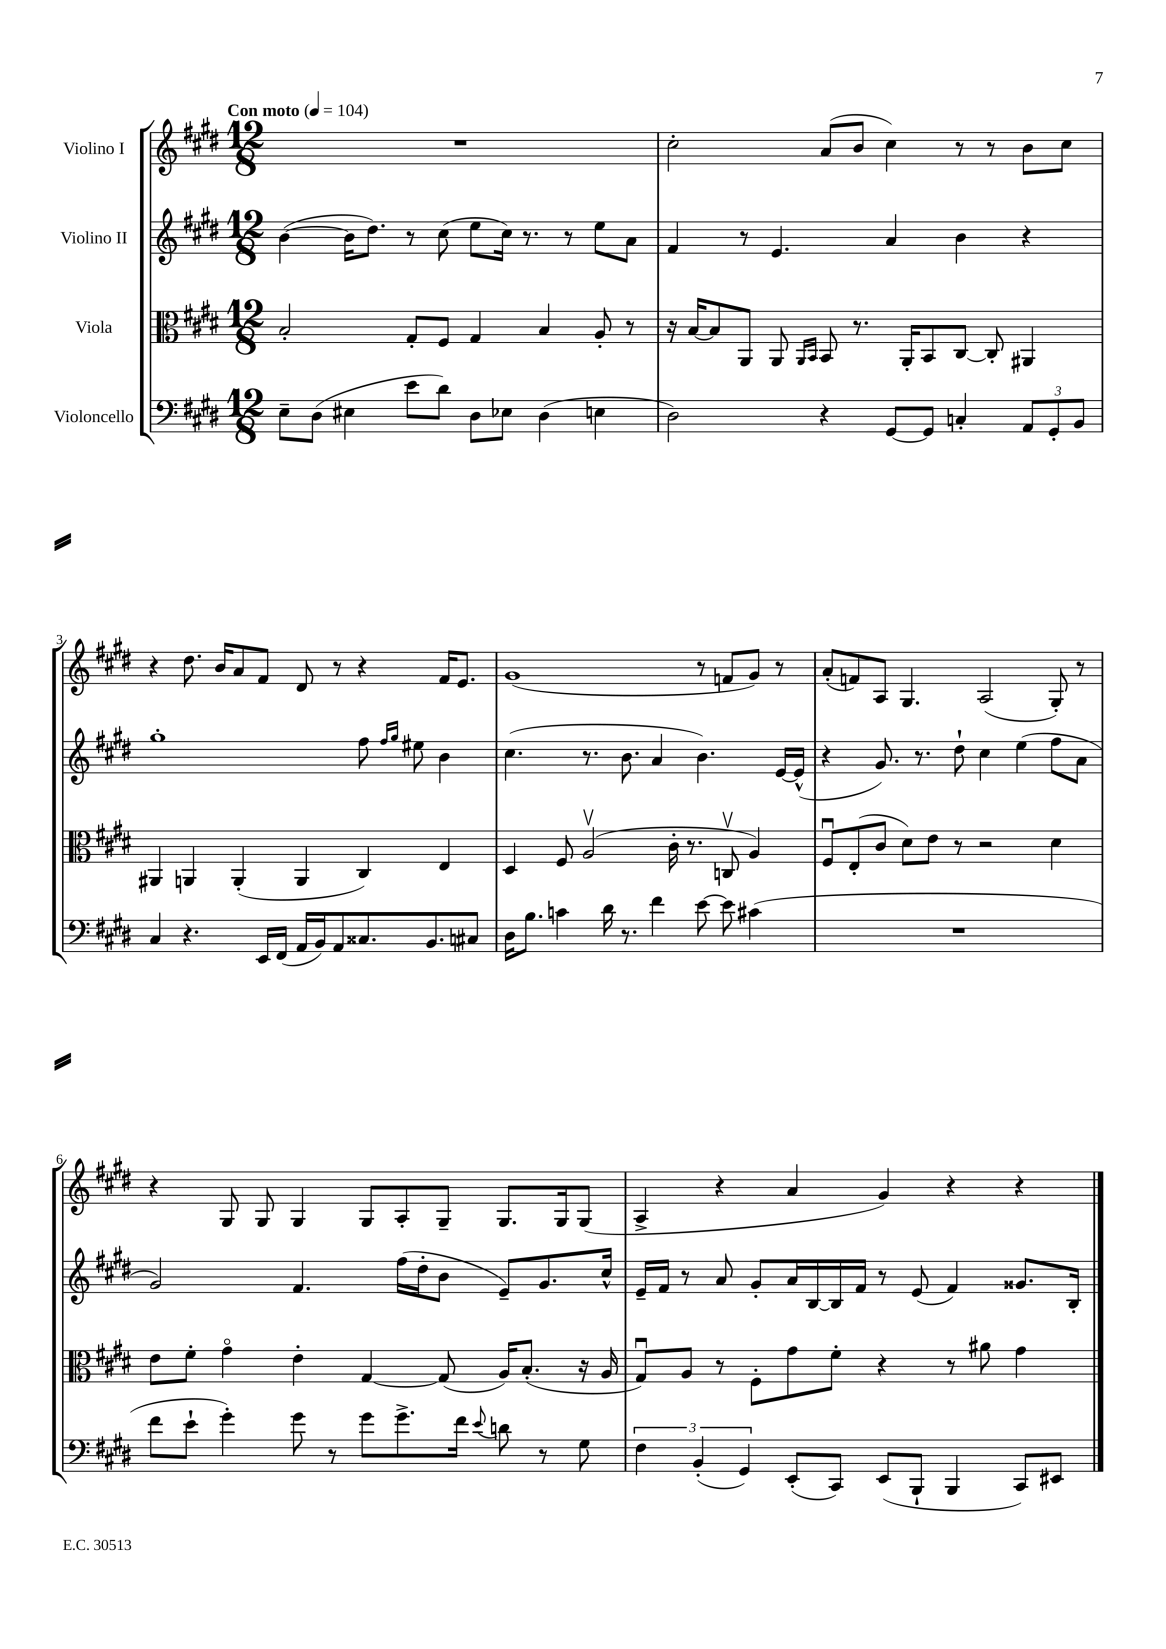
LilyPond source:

<<
\new StaffGroup <<
\new Staff = "s0" \with { instrumentName = "Violino I" } {
    \clef treble \key e \major \numericTimeSignature \time 12/8 \tempo "Con moto" 4 = 104
    R1. |
    cis''2-. a'8( b'8 cis''4) r8 r8 b'8 cis''8 |
    r4 dis''8. b'16 a'8 fis'8 dis'8 r8 r4 fis'16 e'8. |
    gis'1( r8 f'8 gis'8) r8 |
    a'8-.( f'8) a8 gis4. a2( gis8-.) r8 |
    r4 gis8 gis8 gis4 gis8 a8-. gis8-- gis8. gis16 gis8( |
    a4-> r4 a'4 gis'4) r4 r4 \bar "|." |
}
\new Staff = "s1" \with { instrumentName = "Violino II" } {
    \clef treble \key e \major \numericTimeSignature \time 12/8
    b'4~( b'16 dis''8.) r8 cis''8( e''8 cis''16) r8. r8 e''8 a'8 |
    fis'4 r8 e'4. a'4 b'4 r4 |
    gis''1-. fis''8 \grace { fis''16 gis''16 } eis''8 b'4 |
    cis''4.( r8. b'8. a'4 b'4.) e'16~ e'16-^( |
    r4 gis'8.) r8. dis''8-! cis''4 e''4( fis''8 a'8 |
    gis'2) fis'4. fis''16( dis''16-. b'8 e'8--) gis'8. cis''16-^ |
    e'16-- fis'16 r8 a'8 gis'8-. a'16 b16~ b16 fis'16 r8 e'8( fis'4) gisis'8. b16-. \bar "|." |
}
\new Staff = "s2" \with { instrumentName = "Viola" } {
    \clef alto \key e \major \numericTimeSignature \time 12/8
    b2-. gis8-. fis8 gis4 b4 a8-. r8 |
    r16 b16~ b8 a,8 a,8 \grace { a,16 b,16 } b,8 r8. a,16-. b,8 cis8~ cis8-. ais,4 |
    ais,4 a,4 a,4-.( a,4 cis4) e4 |
    dis4 fis8 a2\upbow( cis'16-. r8. c8\upbow a4) |
    fis8\downbow e8-.( cis'8 dis'8) e'8 r8 r2 dis'4 |
    e'8 fis'8-. gis'4\flageolet e'4-. gis4~ gis8( a16) b8.-.( r16 a16 |
    gis8\downbow) a8 r8 fis8-. gis'8 fis'8-. r4 r8 ais'8 gis'4 \bar "|." |
}
\new Staff = "s3" \with { instrumentName = "Violoncello" } {
    \clef bass \key e \major \numericTimeSignature \time 12/8
    e8-- dis8( eis4 e'8 dis'8) dis8 ees8 dis4( e4 |
    dis2) r4 gis,8~ gis,8 c4-. \tuplet 3/2 { a,8 gis,8-. b,8 } |
    cis4 r4. e,16 fis,16( a,16 b,16) a,8 cisis8. b,8. cis8 |
    dis16 b8. c'4 dis'16 r8. fis'4 e'8~ e'8 cis'4( |
    R1. |
    fis'8 e'8-! gis'4-.) gis'8 r8 gis'8 gis'8.-> fis'16 \appoggiatura { e'8 } d'8 r8 gis8 |
    \tuplet 3/2 { fis4 b,4-.( gis,4) } e,8-.( cis,8) e,8( b,,8-! b,,4 cis,8) eis,8 \bar "|." |
}
>>
>>
